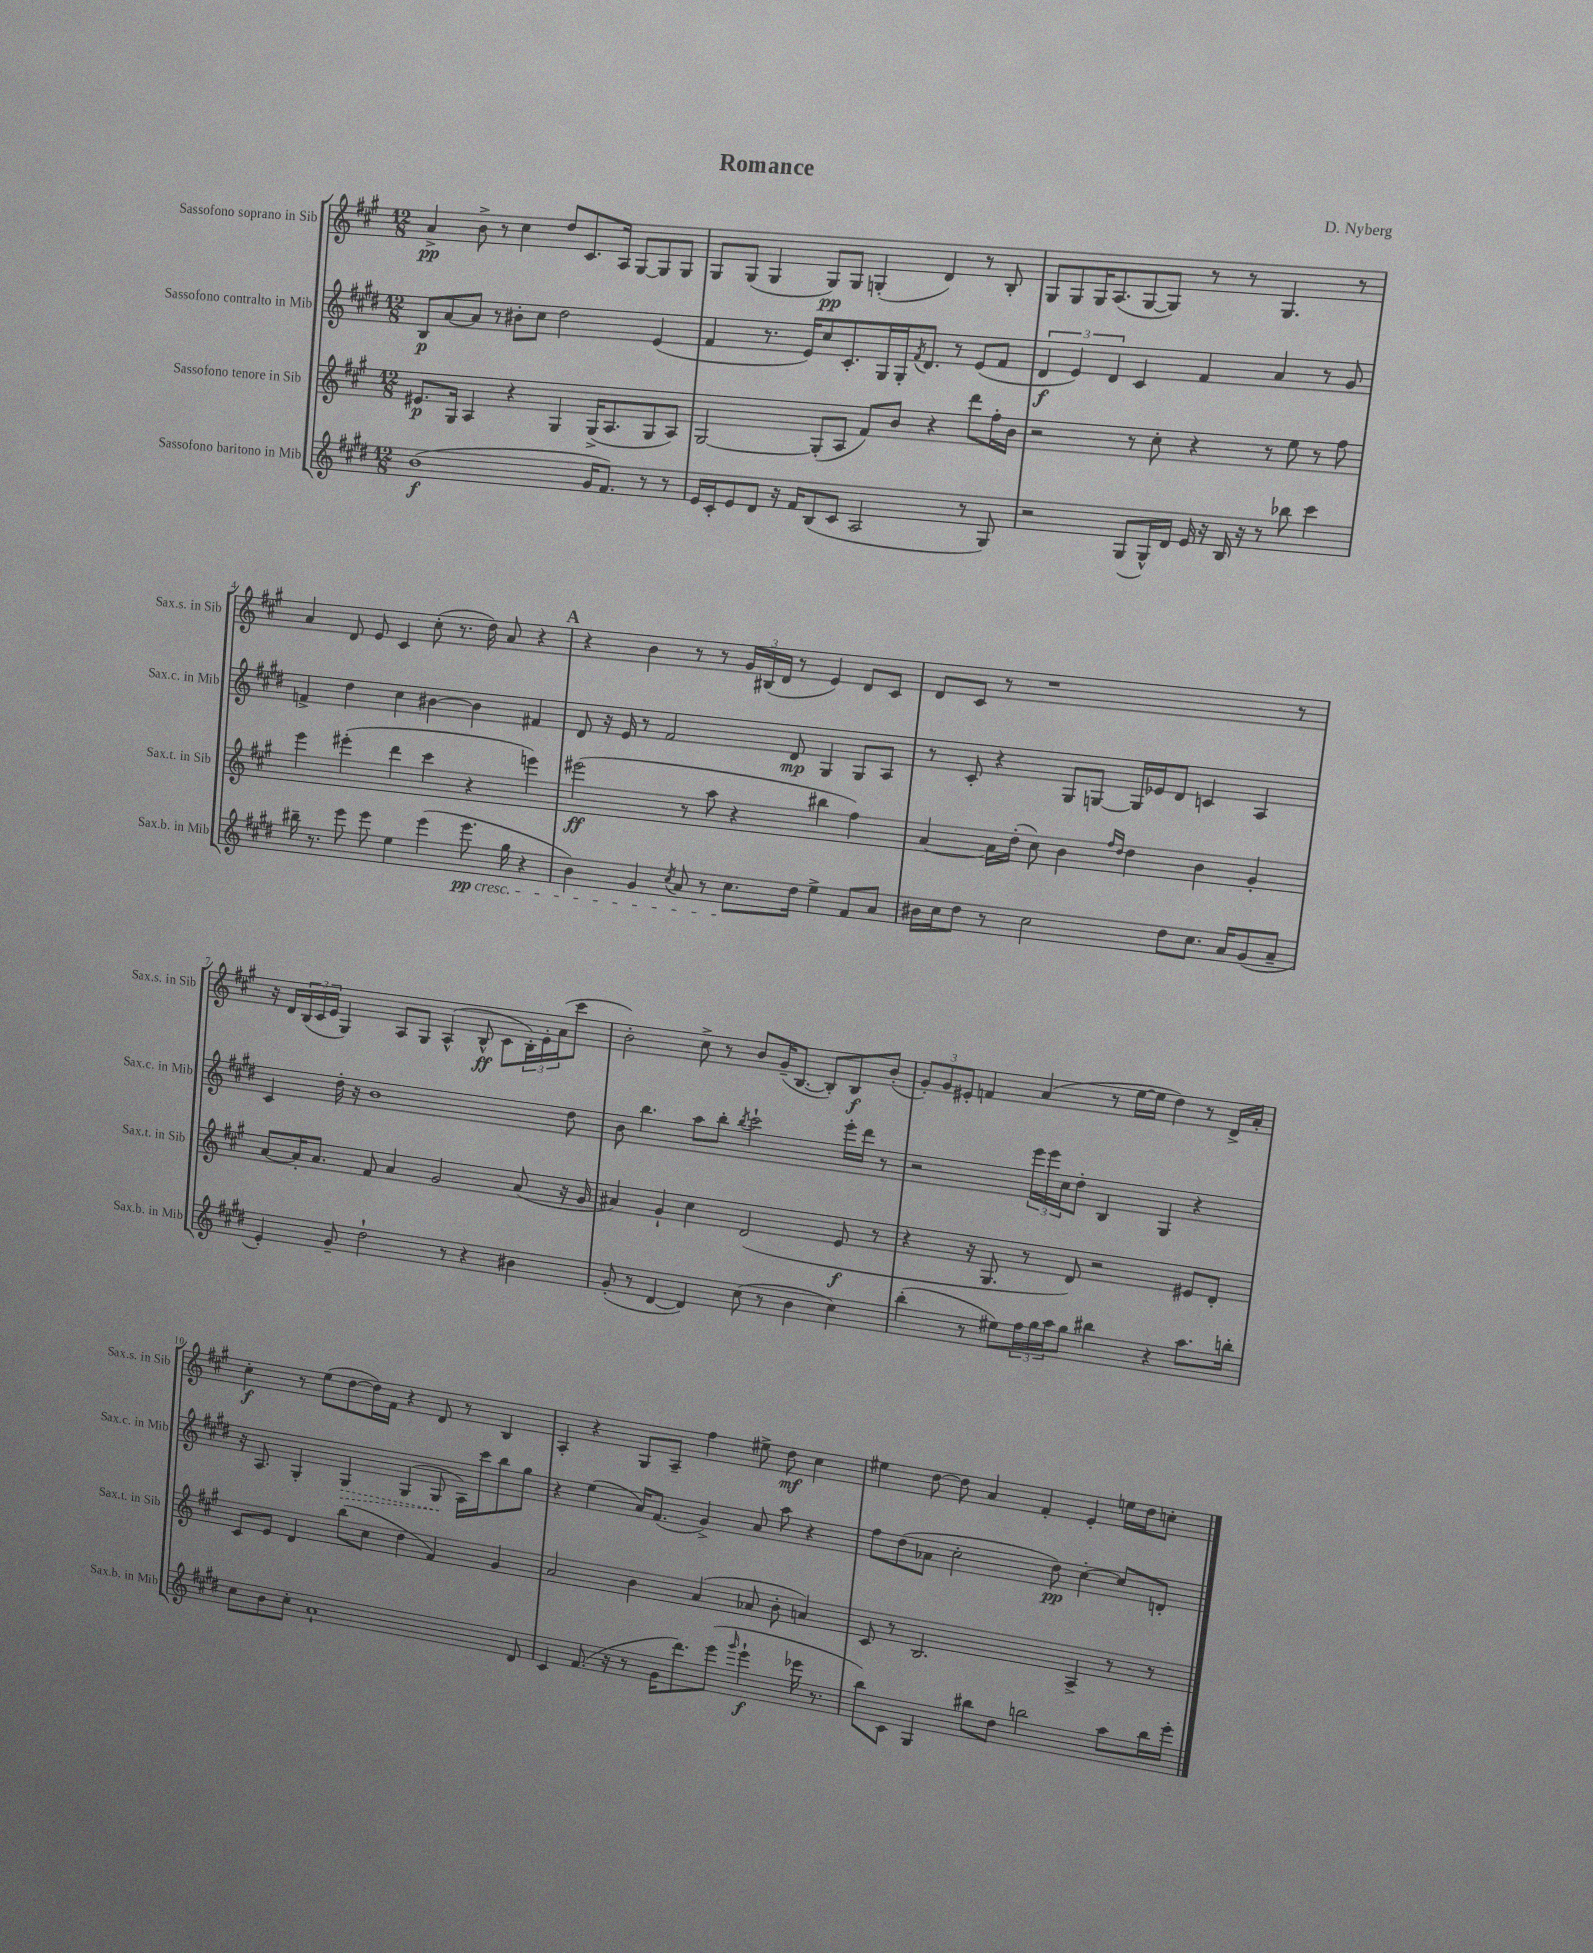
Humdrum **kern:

**kern	**kern	**kern	**kern
*staff4	*staff3	*staff2	*staff1
*clefG2	*clefG2	*clefG2	*clefG2
*k[f#c#g#d#]	*k[f#c#g#]	*k[f#c#g#d#]	*k[f#c#g#]
*M12/8	*M12/8	*M12/8	*M12/8
(1b	8.e#	8B	4a^
.	.	[8a	.
.	16G#	.	.
.	4A	8a]	8b^
.	.	8r	8r
.	4r	8b#'	4cc#
.	.	8cc#	.
.	4G#	2dd#	8dd
.	.	.	8.c#
16g#	(16G#^	.	.
8.f#)	8.A	.	16A
.	.	.	[8G#
8r	8G#	(4e	8G#]
8r	8A)	.	8G#
=	=	=	=
16e	[2G#	4f#	8G#
16c#'	.	.	.
8e	.	.	(8G#
8d#	.	8.r	4G#
16r	.	.	.
16f#	.	16e)	.
(8B	(8G#']	8cc#	8G#)
8c#	8A	8.c#'	8G#
2A	8f#)	.	(4G'
.	.	16G#	.
.	8b	16G#'	.
.	.	8qf#	.
.	.	8.d#	.
.	4r	.	4d)
.	.	8r	.
8r	8ddd	(8e	8r
8G#)	16ff#'	8f#	8B'
.	16b	.	.
=	=	=	=
2r	2r	6d#	8G#
.	.	.	8G#
.	.	6e)	.
.	.	.	16G#
.	.	.	(8.A
.	.	6d#	.
(8G#	8r	4c#	[8G#
16G#^^)	8cc#'	.	8G#])
16d#	.	.	.
16e	4r	4f#	8r
16r	.	.	.
16B	.	.	8r
16r	.	.	.
8r	8r	4a	4.G#
8bb-	8ee	.	.
4ccc#	8r	8r	.
.	8ff#	8g#	8r
=	=	=	=
16bb#~	4eee	4f^	4a
8.r	.	.	.
8eee	(4eee#'	4dd#	8d
8eee	.	.	8e
4ee	4ddd	4cc#	4c#
(4eee	4ccc#	[4b#	(8cc#'
.	.	.	8.r
8.eee	4r	4b#]	.
.	.	.	16dd)
.	.	.	8a
16gg#	.	.	.
4r	4eee)	4f#	4r
=	=	=	=
4b)	(2eee#	8d#	4r
.	.	16r	.
.	.	16e	.
4g#	.	8r	4b
.	.	2f#	.
8qcc#	.	.	.
8a	8r	.	8r
8r	8aa	.	8r
8.cc#	4r	.	24g#
.	.	.	(24B#
.	.	.	24d
.	.	8d#	8r
16dd#	.	.	.
4ee^	4bb#	4G#	4e)
8f#	4ff#)	8G#	8d
8a	.	8A	8c#
=	=	=	=
16b#	[4a	8r	8d
16cc#	.	.	.
8dd#	.	8c#'	8c#
8r	16a]	4r	8r
.	(16dd'	.	.
2cc#	8cc#)	.	1r
.	4b	8G#	.
.	.	[8G	.
.	16qqff#	.	.
.	16qqdd	.	.
.	4dd	16G]	.
.	.	16e-	.
8dd#	.	8d#	.
8.cc#	4b	4c	.
16a	.	.	.
(8g#	4g#'	4A	.
8a~	.	.	8r
=	=	=	=
4e')	[8a	4c#	16r
.	.	.	16d
.	16a']	.	(24B
.	.	.	24c#
.	8.a	.	.
.	.	.	24e
8g#~	.	16dd#'	4G#)
.	.	16r	.
2dd#`	8f#	1b	.
.	4a	.	8A
.	.	.	8G#
.	2g#	.	(4A^^
8r	.	.	.
4r	.	.	8B^^
.	.	.	8c#
4b#	(8a	.	24B')
.	.	.	24e'
.	.	.	(24a
.	16r	8dd#	8ccc#
.	16g#	.	.
=	=	=	=
(8g#'	4a#)	8b	2b')
8r	.	4.bb	.
[4d#	4g#`	.	.
4d#])	4cc#	8aa	8cc#^
.	.	8bb'	8r
.	.	8qbb	.
(8cc#	(2d	2ccc#`	8b
8r	.	.	(16g#~
.	.	.	[8.B
4b	.	.	.
.	.	.	8B'])
4cc#)	8e	16eee'	8B
.	.	16ddd#	.
.	8r	8r	(8b'
=	=	=	=
(4bb'	4r	2r	12g#')
.	.	.	12g#
.	.	.	12e#'
8r	16r	.	4f
.	8.G#	.	.
8ee#)	.	.	.
24ff#	8r	24eee	(4a
24gg#	.	24eee	.
24aa	.	24cc#	.
8gg#	8d)	8dd#'	.
4bb#	2r	4B	8r
.	.	.	[16ee
.	.	.	16ee]
4r	.	4G#	4dd)
8.aa	8e#	4r	8r
.	8d'	.	16d^
16bb'	.	.	16a'
=	=	=	=
8cc#	8c#	16r	4cc#'
.	.	8.A	.
8b	8e	.	.
8cc#'	4d	4G#'	8r
1a`	.	.	(8ee
.	(8bb	4G#	[8dd
.	8cc#	.	16dd])
.	.	.	16f#
.	4dd	(4G#	4r
.	4f#)	8G#	8d
.	.	16A)	8r
.	.	16ccc#	.
.	4g#	8bb	4B
8d#	.	8gg#	.
=	=	=	=
4c#	2a	4r	4A'
(8.f#	.	(4ee	4r
16r	.	.	.
8r	4b	16a)	8G#
.	.	(8.f#	.
16g#	.	.	8A~
8.ddd#)	.	.	.
.	(4a	4g#^)	4ff#
(8eee	.	.	.
16qqggg#	.	.	.
4eee`	8a-	8a	8ee#^
.	8b'	8aa	8dd
16eee-	4a)	4r	4cc#
8.r	.	.	.
=	=	=	=
8bb)	8c#	8ff#	4ee#
8c#	8r	(8dd#	.
4G#	2.B	8a-	[8dd
.	.	2cc#'	8dd]
8bb#	.	.	4a
8dd#	.	.	.
2bb	.	.	4f#'
.	.	8dd#)	.
.	4A^	[4cc#'	4e'
8aa	8r	8cc#]	16ee
.	.	.	16dd
16bb	8r	8d'	8cc'
16eee'	.	.	.
==	==	==	==
*-	*-	*-	*-
